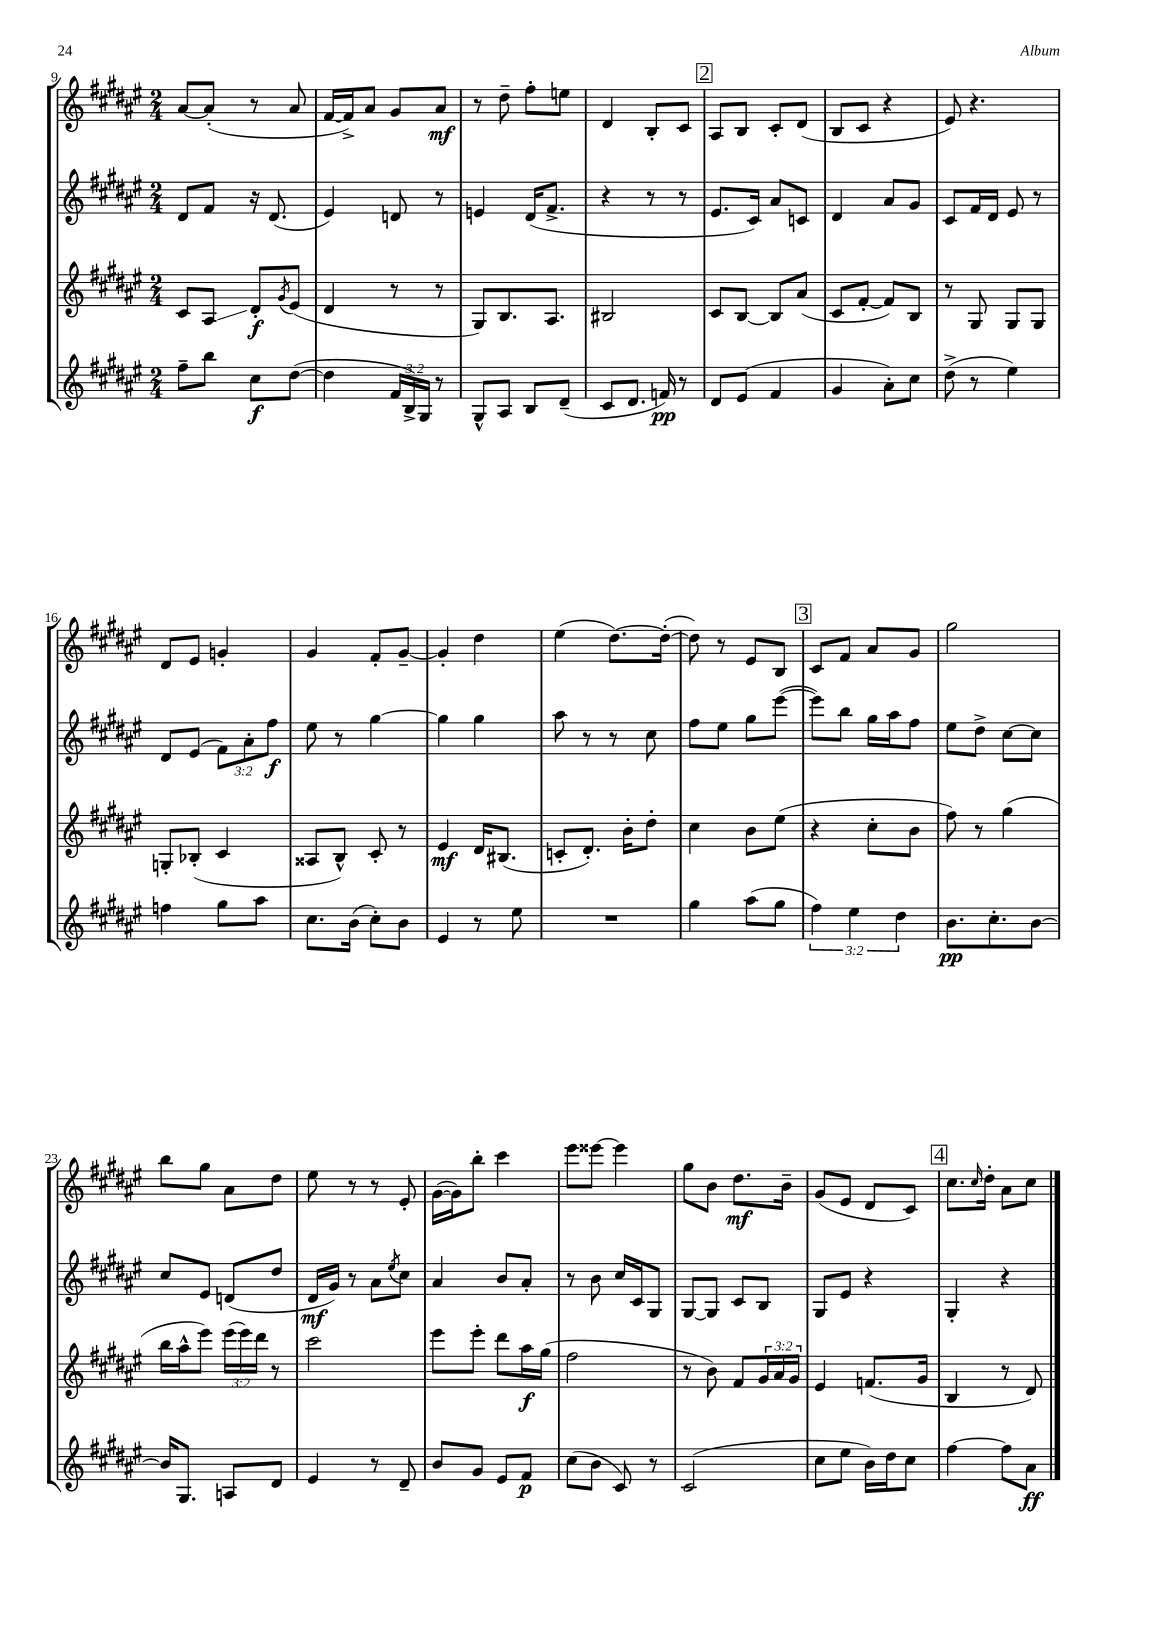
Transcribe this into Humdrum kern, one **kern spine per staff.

**kern	**kern	**kern	**kern
*staff4	*staff3	*staff2	*staff1
*clefG2	*clefG2	*clefG2	*clefG2
*k[f#c#g#d#a#e#]	*k[f#c#g#d#a#e#]	*k[f#c#g#d#a#e#]	*k[f#c#g#d#a#e#]
*M2/4	*M2/4	*M2/4	*M2/4
8ff#~	8c#	8d#	[8a#
8bb	8A#	8f#	(8a#']
8cc#	8d#'	16r	8r
.	.	(8.d#	.
.	8qg#	.	.
([8dd#	(8e#	.	8a#
=	=	=	=
4dd#]	4d#	4e#)	[16f#
.	.	.	16f#^])
.	.	.	8a#
24f#	8r	8d	8g#
24B^)	.	.	.
24G#	.	.	.
8r	8r	8r	8a#
=	=	=	=
8G#^^	8G#)	4e	8r
8A#	8.B	.	8dd#~
8B	.	(16d#	8ff#'
.	8.A#	8.f#^	.
(8d#~	.	.	8ee
=	=	=	=
8c#	2B#	4r	4d#
8.d#	.	.	.
.	.	8r	8B'
16f)	.	.	.
8r	.	8r	8c#
=	=	=	=
8d#	8c#	8.e#	8A#
(8e#	[8B	.	8B
.	.	16c#)	.
4f#	8B]	8a#	8c#'
.	(8a#	8c	(8d#
=	=	=	=
4g#	8c#	4d#	8B
.	[8f#'	.	8c#
8a#')	8f#])	8a#	4r
8cc#	8B	8g#	.
=	=	=	=
(8dd#^	8r	8c#	8e#)
8r	8G#	16f#	4.r
.	.	16d#	.
4ee#)	8G#	8e#	.
.	8G#	8r	.
=	=	=	=
4ff	8G'	8d#	8d#
.	(8B-'	(8e#	8e#
8gg#	4c#	12f#)	4g'
.	.	12a#'	.
8aa#	.	.	.
.	.	12ff#	.
=	=	=	=
8.cc#	8A##	8ee#	4g#
.	8B^^)	8r	.
(16b	.	.	.
8cc#')	8c#'	[4gg#	8f#'
8b	8r	.	[8g#~
=	=	=	=
4e#	4e#	4gg#]	4g#']
8r	16d#	4gg#	4dd#
.	(8.B#	.	.
8ee#	.	.	.
=	=	=	=
2r	8c'	8aa#	(4ee#
.	8.d#')	8r	.
.	.	8r	[8.dd#)
.	16b'	.	.
.	8dd#'	8cc#	.
.	.	.	(16dd#'_
=	=	=	=
4gg#	4cc#	8ff#	8dd#])
.	.	8ee#	8r
(8aa#	8b	8gg#	8e#
8gg#	(8ee#	([8eee#	8B
=	=	=	=
6ff#)	4r	8eee#])	8c#
.	.	8bb	8f#
6ee#	.	.	.
.	8cc#'	16gg#	8a#
.	.	16aa#	.
6dd#	.	.	.
.	8b	8ff#	8g#
=	=	=	=
8.b	8ff#)	8ee#	2gg#
.	8r	8dd#^	.
8.cc#'	.	.	.
.	(4gg#	[8cc#	.
[8b	.	8cc#]	.
=	=	=	=
16b]	16bb	8cc#	8bb
8.G#	16aa#^^	.	.
.	8eee#)	8e#	8gg#
8A	(24eee#	(8d	8a#
.	24eee#)	.	.
.	24ddd#	.	.
8d#	8r	8dd#	8dd#
=	=	=	=
4e#	2ccc#	16d#	8ee#
.	.	16g#)	.
.	.	8r	8r
8r	.	8a#	8r
.	.	8qee#	.
8d#~	.	8cc#	8e#'
=	=	=	=
8b	8eee#	4a#	([16g#
.	.	.	16g#])
8g#	8eee#'	.	8bb'
8e#	8ddd#	8b	4ccc#
8f#	16aa#	8a#'	.
.	(16gg#	.	.
=	=	=	=
(8cc#	2ff#	8r	8eee#
8b	.	8b	[8eee##
8c#)	.	16cc#	4eee##]
.	.	16c#	.
8r	.	8G#	.
=	=	=	=
(2c#	8r	[8G#	8gg#
.	8b)	8G#]	8b
.	8f#	8c#	8.dd#
.	24g#	8B	.
.	24a#	.	.
.	.	.	16b~
.	24g#	.	.
=	=	=	=
8cc#	4e#	8G#	(8g#
8ee#	.	8e#	8e#
16b)	(8.f	4r	8d#
16dd#	.	.	.
8cc#	.	.	8c#)
.	16g#	.	.
=	=	=	=
[4ff#	4B	4G#'	8.cc#
.	.	.	16qqcc#
.	.	.	16dd#'
8ff#]	8r	4r	8a#
8a#	8d#)	.	8cc#
==	==	==	==
*-	*-	*-	*-
